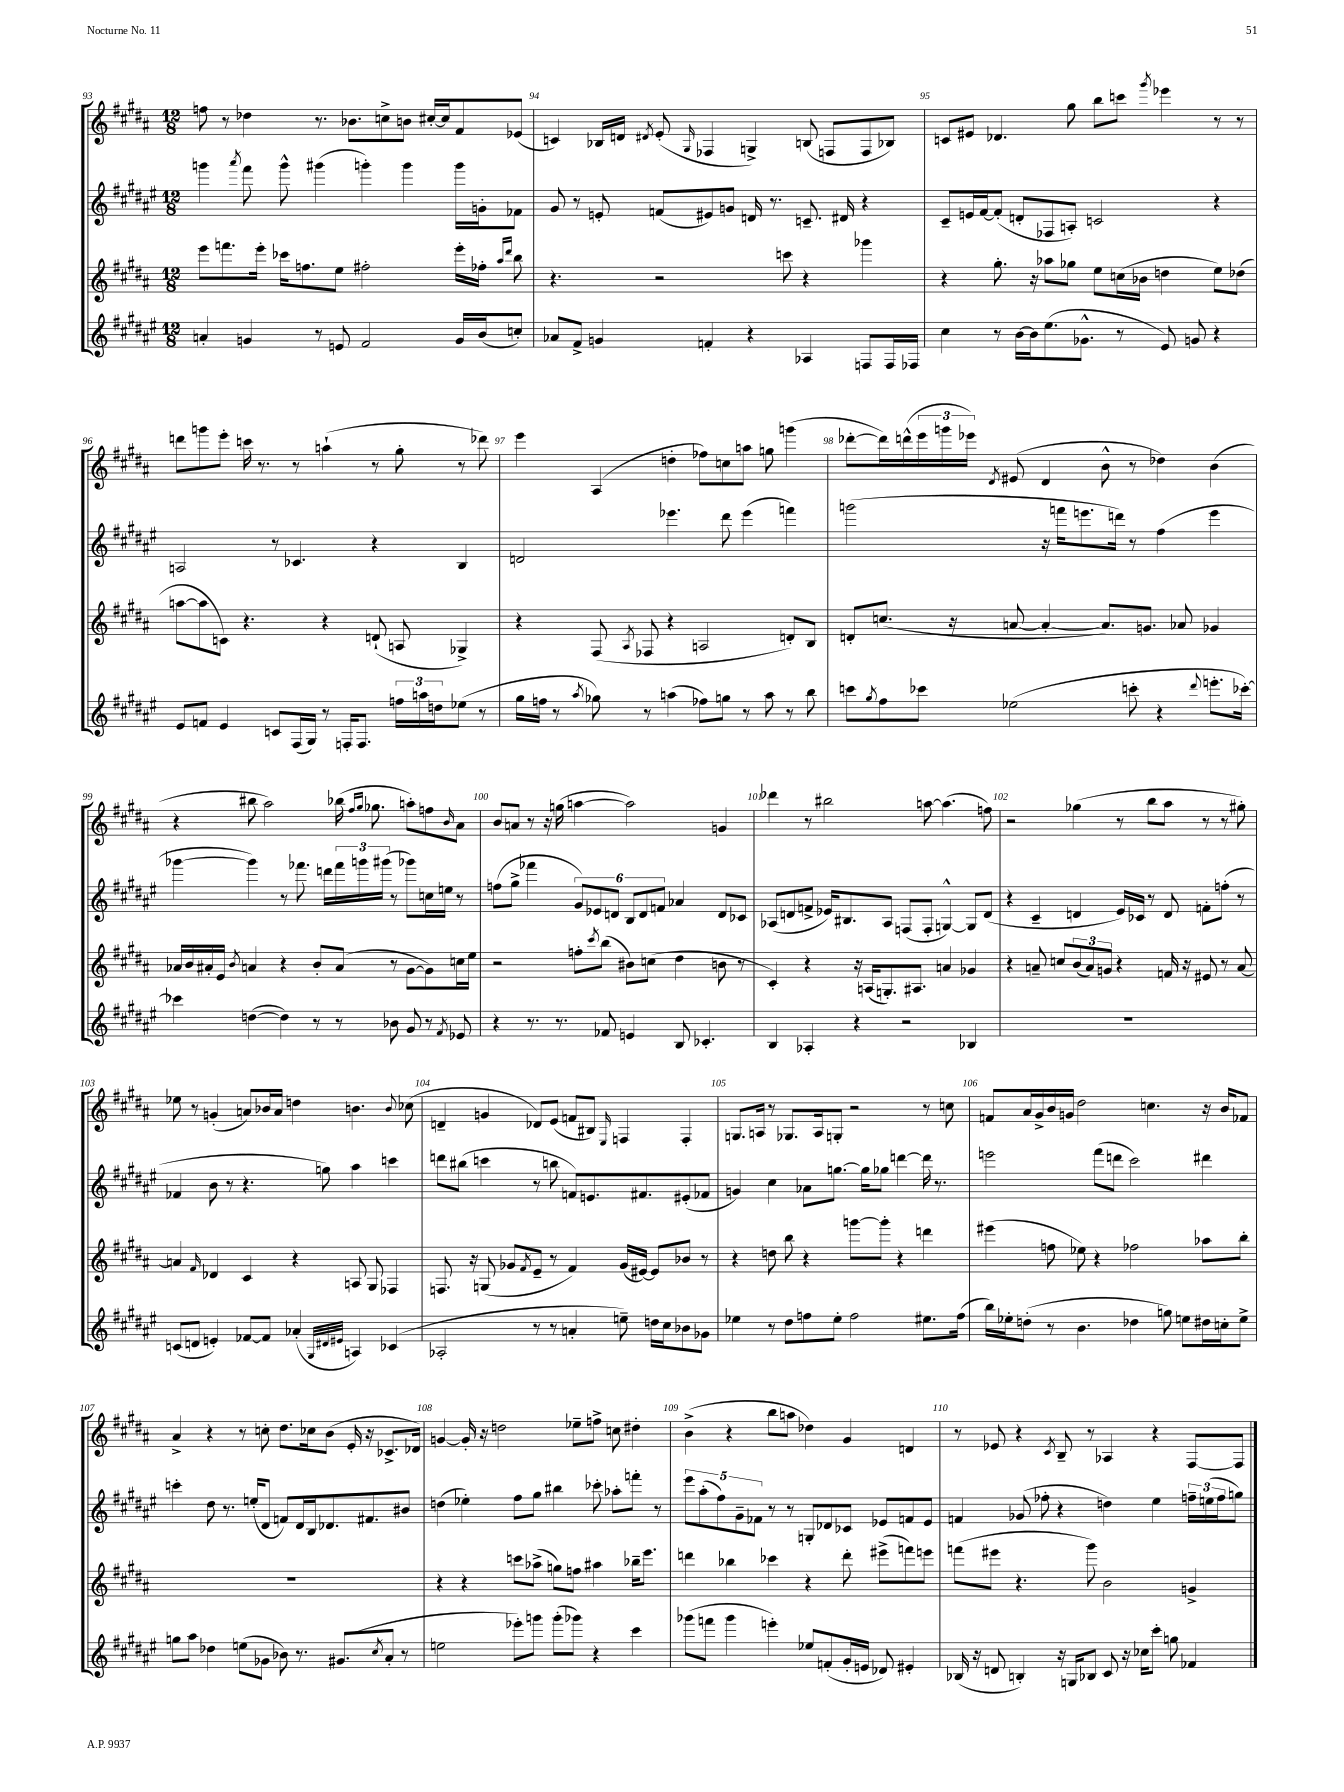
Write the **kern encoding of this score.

**kern	**kern	**kern	**kern
*staff4	*staff3	*staff2	*staff1
*clefG2	*clefG2	*clefG2	*clefG2
*k[f#c#g#d#a#e#]	*k[f#c#g#d#a#]	*k[f#c#g#d#a#e#]	*k[f#c#g#d#a#]
*M12/8	*M12/8	*M12/8	*M12/8
4a'	8eee	4ggg	8ff
.	8.fff	.	8r
.	.	8qaaa#	.
4g	.	8fff#	4dd-
.	16eee'	.	.
.	16ccc-	8ggg^^	.
.	8.ff	.	.
8r	.	(4ggg#	8.r
8e	8ee	.	.
.	.	.	8.b-
2f#	2ff#'	4ggg')	.
.	.	.	8cc^
.	.	4ggg	8b
.	.	.	[16cc#'
.	.	.	16cc#]
16g	16eee'	16ggg	8f#
(16b	16ff-'	16g'	.
.	16qqaa#	.	.
.	16qqddd#	.	.
8cc')	8bb	8f-	(8e-
=	=	=	=
8a-	4.r	8g#	4c)
8f#^	.	8r	.
4g	.	8e'	16B-
.	.	.	16d
.	.	.	8qd#
.	2r	(8f	(8e'
.	.	.	16qqG#
4f'	.	8e#)	4F-
.	.	8g	.
4r	.	16d	4G^)
.	.	8.r	.
.	8ccc	.	.
4A-	4r	8.c~	(8B
.	.	.	8F
.	.	16d#	.
8F	4ggg-	4r	8F
16F	.	.	8B-)
16F-	.	.	.
=	=	=	=
4cc#	4r	8c#~	8c
.	.	16e	8e#
.	.	[16f#	.
8r	8.gg#'	(8f#']	4.d-
[16b	.	8d'	.
16b]	16r	.	.
(8.ee#	8aa-	8F-	.
.	8gg-	8A')	8gg#
8.g-^^	.	.	.
.	8ee	2c	8bb
8r	(16cc	.	8ccc
.	16b-	.	.
.	.	.	8qggg#
8e#)	4dd	.	4eee-
8g	.	.	.
4r	8ee)	4r	8r
.	(8dd-	.	8r
=	=	=	=
8e#	[8aa	2A	8ddd
8f	8aa]	.	8ggg
4e#	8c)	.	8eee'
.	4.r	.	16ccc
.	.	.	8.r
8c	.	8r	.
(16F#	.	4.c-	8r
16G#)	.	.	.
8r	4r	.	(4aa`
16F'	.	.	.
8.F	.	.	.
.	(8d`	4r	8r
24ff	8A	.	8gg#'
24aa	.	.	.
24dd	.	.	.
(8ee-	4G-^)	4B	8r
8r	.	.	8ddd-)
=	=	=	=
16gg#	4r	2d	4eee
16ff	.	.	.
8r	.	.	.
8qaa#	.	.	.
8gg-)	(8F#	.	(4A#
.	8qA#	.	.
8r	8F-	.	.
(4aa	4r	4.eee-	4dd'
8ff-)	2A	.	8ff-)
8gg	.	8ddd#	8cc
8r	.	(4eee-	8aa
8aa	.	.	8gg
8r	8d')	4fff)	(4ggg
8bb	8B	.	.
=	=	=	=
8ccc	8d'	(2ggg	[8ddd-'
8qgg#	.	.	.
8ff#	(8.cc	.	16ddd-])
.	.	.	(16ddd^^
8ccc-	.	.	24eee
.	.	.	24ggg
.	16r	.	.
.	.	.	24eee-)
.	.	.	8qd#
(2ee-	[8a	.	(8e#
.	4a'_	16r	4d#
.	.	16fff	.
.	.	8.eee	.
.	8.a])	.	8b^^
.	.	16ddd)	.
8ccc'	.	8r	8r
.	8.g	.	.
4r	.	(4ff#	4dd-)
.	8a-	.	.
8qqddd#	.	.	.
8.eee'	4g-	4eee	(4b
[16ccc-')	.	.	.
=	=	=	=
4ccc-]	16a-	[4ggg-	4r
.	16b	.	.
.	16a#'	.	.
.	16e	.	.
.	8qb	.	.
([4dd	4a	4ggg-])	8bb#
.	.	.	2aa#)
4dd])	4r	8r	.
.	.	8.fff-	.
8r	8b'	.	.
.	.	16ddd	.
8r	(8a	24fff-	(16bb-
.	.	24ggg	.
.	.	.	16qqff#
.	.	.	16qqgg#
.	.	.	8.gg-
.	.	(24ggg#	.
8b-	8r	8r	.
8g#	[8g#	8ggg-)	8aa')
8r	8g#])	16cc	8ff
.	.	16ee	.
8qf#	.	.	16qqb
8e-	16cc	8r	8a#
.	16ee	.	.
=	=	=	=
4r	2r	(8ff	8b
.	.	8gg#^	8a
8.r	.	4fff-	8r
.	.	.	16r
8.r	.	.	(16gg
.	8ff'	12g#)	[4aa
.	.	12e-	.
.	8qccc#	.	.
8f-	(8bb	.	.
.	.	12d	.
4e	8b#)	12B	2aa])
.	.	12d	.
.	(8cc	.	.
.	.	12f	.
8B	4dd#	4a-	.
4.c-'	.	.	.
.	8b	8d	4g
.	8r	8c-	.
=	=	=	=
4B	4c#')	(8A-	4ddd-
.	.	8d	.
4A-'	4r	8f^	8r
.	.	16e-)	2bb#
.	.	8.B#	.
4r	16r	.	.
.	(16A	.	.
.	8.G')	8A-	.
2r	.	(8F	.
.	8.A#	.	.
.	.	8F'	[8aa
.	4a	[4G^^)	(4.aa]
4B-	4g-	8G]	.
.	.	(8d	8ff)
=	=	=	=
1.r	4r	4r	2r
.	8a~	4c#~	.
.	8cc	.	.
.	(12b	4d	(4gg-
.	12a)	.	.
.	12g	.	.
.	4r	16e#)	8r
.	.	16c-	.
.	.	8r	8bb
.	16f	8d	8aa#
.	16r	.	.
.	8e#	8f'	8r
.	8r	(8ff'	8r
.	[8a	8r	8gg#')
=	=	=	=
(8c	4a]	4f-	8ee-
8d	.	.	8r
.	16qqf#	.	.
4e')	4d-	8b	(4g'
.	.	8r	.
[8f-	4c#	4.r	8a)
8f-]	.	.	16b-
.	.	.	16a
(4a-'	4r	.	4dd
.	.	8gg)	.
32qqG#	.	.	.
32qqd#	.	.	.
32qqe#	.	.	.
4A)	8A	4aa#	4.b
.	8G#	.	.
(4c-	4F-	4ccc	.
.	.	.	8qqb
.	.	.	(8cc-
=	=	=	=
2A-'	8.F	8ddd	4d~
.	.	(8bb#	.
.	16r	.	.
.	(8G	4ccc	4g
.	8g-	.	.
.	8qf#	.	.
8r	8e~	8r	8d-)
8r	8r	8bb	(8e
4a'	4f#)	8f)	8f
.	.	8.e	8B#)
.	.	.	16qqE
8ee~)	(16g-	.	4F
.	[16e#)	8.f#	.
16dd	8e#]	.	.
16cc#	.	.	.
8b-	8b-	(8e#'	4F'
8g-	8r	8f-	.
=	=	=	=
4ee-	4r	4g)	8.G
.	.	.	16A
8r	8dd	4cc#	8r
8dd#	8bb	.	8.G-
8ff	4r	8a-	.
.	.	.	16A
8ee-'	.	[8.gg	8G'
2ff	[8ggg	.	2r
.	.	16gg]	.
.	8ggg']	8gg-	.
.	4r	[4ddd	.
8.ee#	4ddd	16ddd]	8r
.	.	8.r	.
.	.	.	8cc
(16ff	.	.	.
=	=	=	=
16bb)	(4eee#	2eee	8f
16ee-'	.	.	.
(8dd'	.	.	16a#
.	.	.	16g#^
8r	8ff	.	16b
.	.	.	16g
4.b	8ee-)	.	2dd#
.	4r	(8fff#	.
.	.	8ddd	.
4dd-	2ff-	2ccc#)	.
.	.	.	4.cc
8gg)	.	.	.
8ee	.	.	.
16dd#	8aa-	4ddd#	16r
16cc'	.	.	16b
8ee^	8bb'	.	8f-
=	=	=	=
8gg	1.r	4ccc'	4a#^
8aa#	.	.	.
4dd-	.	8dd#	4r
.	.	8.r	.
(8ee	.	.	8r
.	.	(16ee'	.
8g-	.	8d#	8cc'
8b-)	.	8f)	8.dd#
8.r	.	16d#	.
.	.	16B	16cc-
.	.	8.d-	(8b
(8.g#	.	.	.
.	.	.	16e'
.	.	8.f#	16r
8qcc#	.	.	.
8a#'	.	.	8.c-^
8r	.	8b#	.
.	.	.	16d-)
=	=	=	=
2ee	4r	(4dd	[4g
.	4r	4ee-')	16g']
.	.	.	16r
.	.	.	2dd
8eee-')	8ccc	8ff#	.
8ggg	(8aa-^	8gg#	.
(8ggg'	8gg)	4bb#	.
8ggg-)	8ff	.	8ee-~
4r	4aa#	8ccc-'	8ff^
.	.	8aa-'	8cc
4ccc#	16bb-~	8fff'	4dd#'
.	8.eee	.	.
.	.	8r	.
=	=	=	=
(8ggg-	4ddd	10eee#	(4b^
.	.	(10aa#'	.
8fff	.	.	.
.	.	10ff#)	.
4ggg-	4bb-	.	4r
.	.	10g#~	.
.	.	10f-	.
4eee')	4ccc-	8r	8bb
.	.	8r	8aa
8ee-	4r	8G'	4dd-)
(8f'	.	8d-	.
16g#'	8ddd'	8c-	4g#
16e	.	.	.
8d-)	(8eee#^	8e-	.
4e#'	8fff)	8f	4d
.	8eee	8e-	.
=	=	=	=
(16B-	(8fff	4f	8r
16r	.	.	.
8d	8eee#	.	8e-
4B')	4.r	(8g-	4r
.	.	8ff-'	.
.	.	.	8qc#
16r	.	4r	8B~
16G	.	.	.
8B-	8ggg#)	.	8r
8c#	2b	4dd)	4A-
16r	.	.	.
16cc-	.	.	.
8ccc#'	.	4ee#	4r
8gg	.	.	.
4f-	4g^	24ff~	[8F#
.	.	(24ee	.
.	.	24ff	.
.	.	8gg)	8F#]
==	==	==	==
*-	*-	*-	*-
